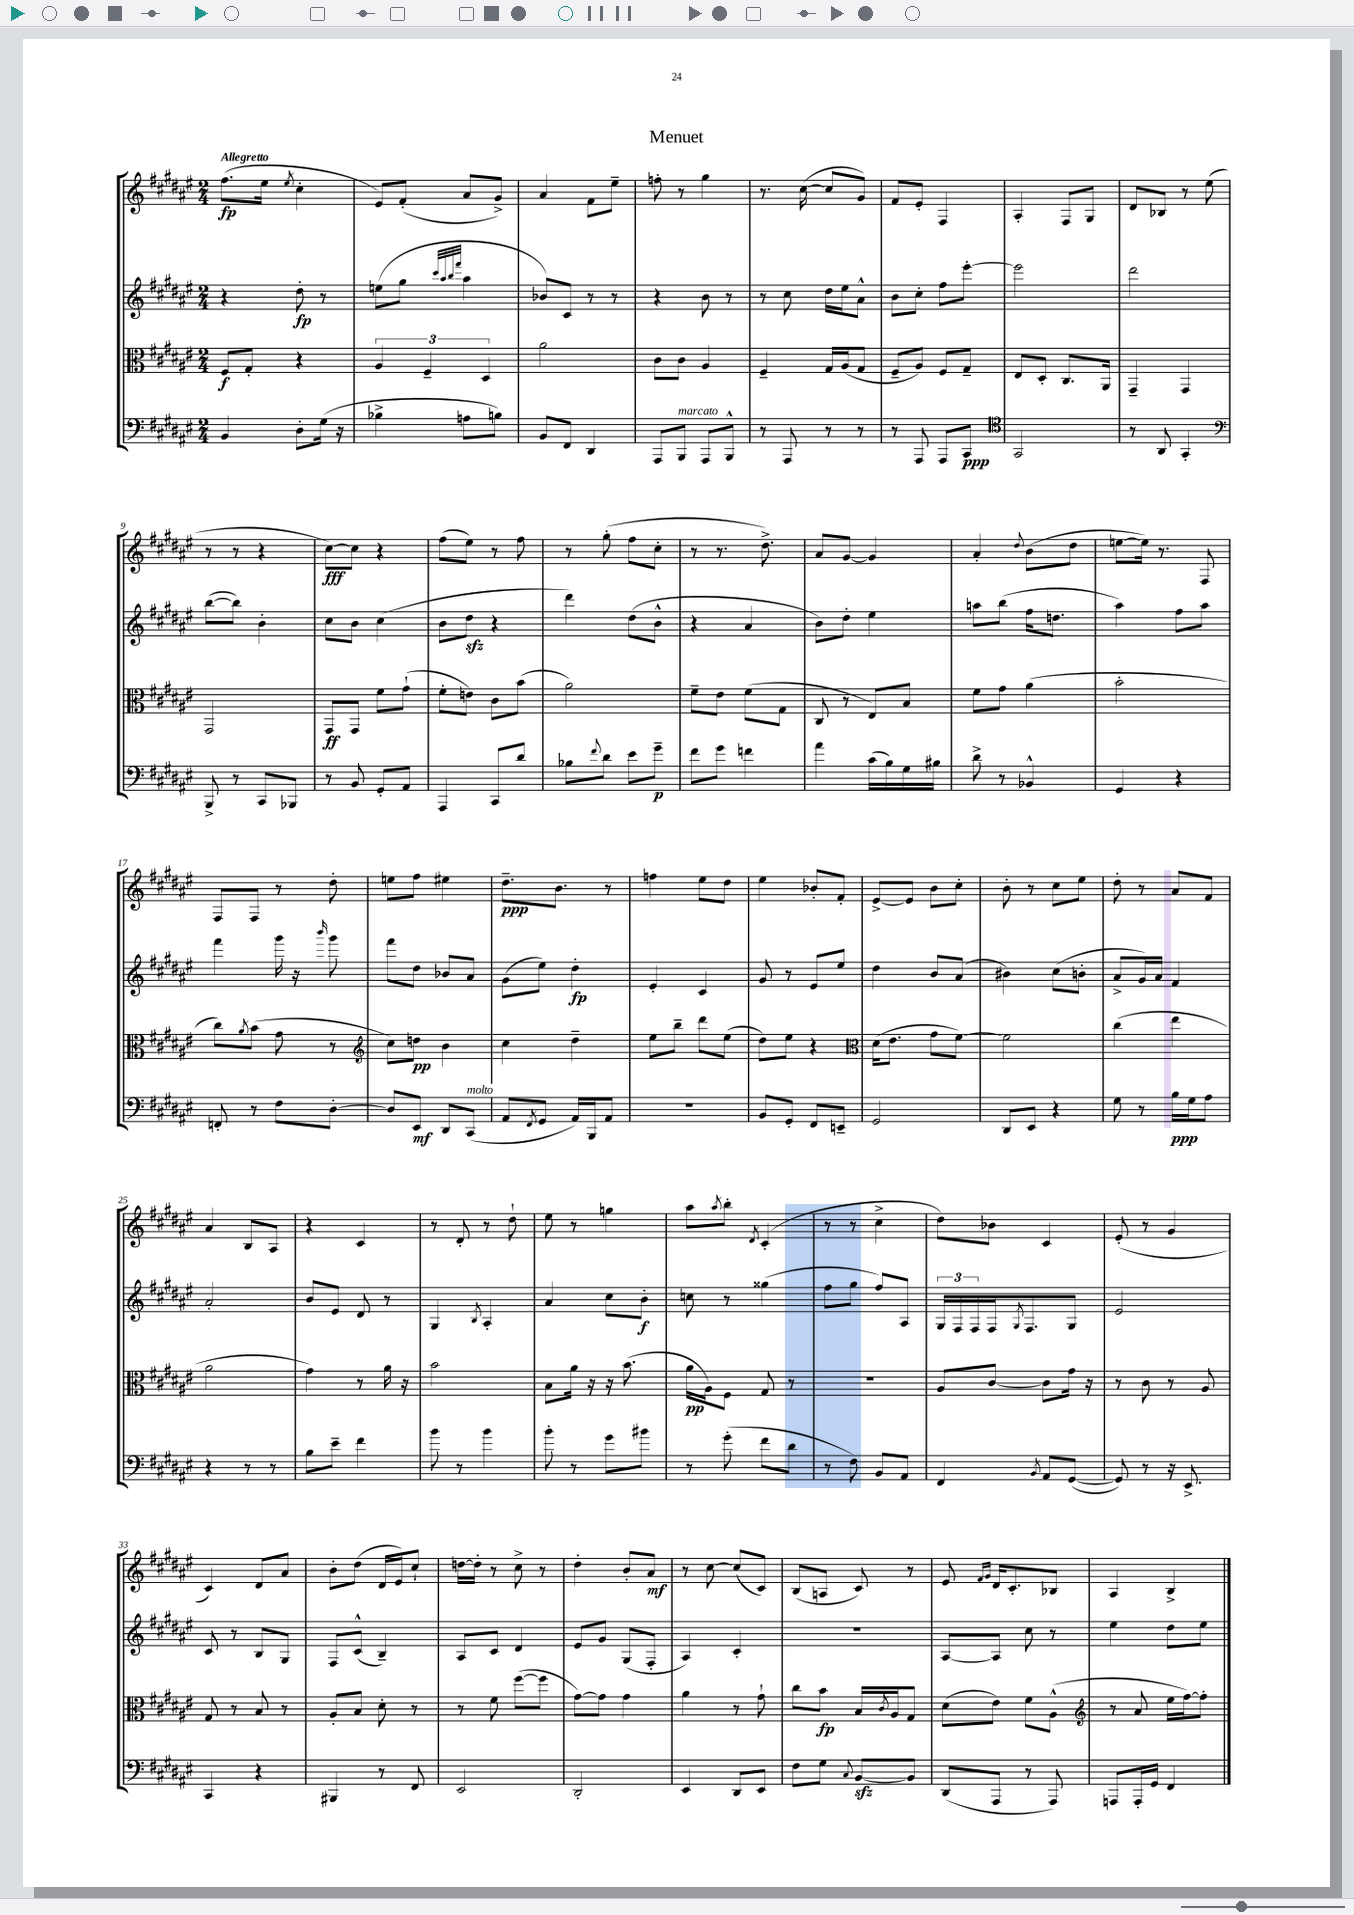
\header { title = "Menuet" }
<<
\new StaffGroup <<
\new Staff = "s0" {
    \clef treble \key fis \major \numericTimeSignature \time 2/4 \tempo "Allegretto"
    fis''8.\fp( eis''16 \acciaccatura { eis''8 } cis''4-. |
    eis'8) fis'8-.( ais'8 gis'8->) |
    ais'4 fis'8 eis''8-- |
    f''8-. r8 gis''4 |
    r8. cis''16~( cis''8 gis'8) |
    fis'8 eis'8-. fis4 |
    ais4-. fis8 gis8 |
    dis'8 bes8 r8 eis''8( |
    r8 r8 r4 |
    cis''8~\fff) cis''8 r4 |
    fis''8( eis''8) r8 fis''8 |
    r8 gis''8-.( fis''8 cis''8-. |
    r8 r8. dis''8.->) |
    ais'8 gis'8~ gis'4 |
    ais'4-. \appoggiatura { dis''8 } b'8( dis''8 |
    e''8~ e''16) r8. fis8 |
    fis8 fis8 r8 dis''8-. |
    e''8 fis''8 eis''4 |
    dis''8.--\ppp b'8. r8 |
    f''4 eis''8 dis''8 |
    eis''4 bes'8-. fis'8-. |
    eis'8~-> eis'8 b'8 cis''8-. |
    b'8-. r8 cis''8 eis''8 |
    dis''8-. r8 ais'8 fis'8 |
    ais'4 b8 ais8 |
    r4 cis'4 |
    r8 dis'8-. r8 dis''8-! |
    eis''8 r8 g''4 |
    ais''8 \acciaccatura { ais''8 } b''8-. \acciaccatura { dis'8 } cis'4-.( |
    r8 r8 cis''4-> |
    dis''8) bes'8 cis'4 |
    eis'8-.( r8 gis'4 |
    cis'4) dis'8 ais'8 |
    b'8-. dis''8( dis'16 eis'16) cis''8-! |
    d''16~ d''16-. r8 cis''8-> r8 |
    dis''4-. b'8-. ais'8\mf |
    r8 cis''8~ cis''8( cis'8) |
    b8( a8 cis'8) r8 |
    eis'8 \grace { fis'16 gis'16 } dis'16 cis'8.-. bes8 |
    ais4 b4-> \bar "|." |
}
\new Staff = "s1" {
    \clef treble \key fis \major \numericTimeSignature \time 2/4
    r4 dis''8-.\fp r8 |
    e''8( gis''8 \grace { cis'''32 ais''32 b''32 fis'''32 } ais''4 |
    bes'8) cis'8 r8 r8 |
    r4 b'8 r8 |
    r8 cis''8 dis''16 eis''16 ais'8-^ |
    b'8 cis''8-. fis''8 eis'''8~-. |
    eis'''2 |
    dis'''2 |
    b''8~( b''8) b'4-. |
    cis''8 b'8 cis''4( |
    b'8 dis''8\sfz r4 |
    dis'''4) dis''8( b'8-^ |
    r4 ais'4 |
    b'8) dis''8-. eis''4 |
    a''8 b''8( fis''16 d''8. |
    ais''4) fis''8 ais''8 |
    fis'''4 gis'''16 r16 \grace { b'''16 } gis'''8 |
    fis'''8 dis''8 bes'8 ais'8 |
    gis'8( eis''8) dis''4-.\fp |
    eis'4-. cis'4 |
    gis'8 r8 eis'8 eis''8 |
    dis''4 b'8 ais'8( |
    bis'4) cis''8( b'8-. |
    ais'8-> gis'16) ais'16 fis'4 |
    ais'2-. |
    b'8 eis'8 dis'8 r8 |
    gis4 \acciaccatura { b8 } ais4-. |
    ais'4 cis''8 b'8-.\f |
    c''8 r8 gisis''4( |
    fis''8 gis''8 fis''8) ais8 |
    \tuplet 3/2 { gis16 fis16 fis16 } fis16 \acciaccatura { gis8 } fis8. gis8 |
    eis'2 |
    cis'8 r8 b8 gis8 |
    fis8 cis'8-^( b4--) |
    ais8 cis'8 dis'4 |
    eis'8 gis'8 gis8( fis8-. |
    ais4) cis'4-. |
    r2 |
    ais8~ ais8 cis''8 r8 |
    eis''4 dis''8 eis''8 \bar "|." |
}
\new Staff = "s2" {
    \clef alto \key fis \major \numericTimeSignature \time 2/4
    fis8\f gis8-. r4 |
    \tuplet 3/2 { ais4 fis4-- dis4 } |
    ais'2 |
    cis'8 cis'8 ais4 |
    fis4-- gis16 ais16( gis8 |
    fis8-- ais8) fis8 gis8-- |
    eis8 dis8-. cis8. ais,16 |
    gis,4-- gis,4 |
    gis,2 |
    gis,8\ff gis,8 fis'8 gis'8-!( |
    fis'8-. e'8) cis'8 b'8( |
    ais'2) |
    fis'8-- eis'8 fis'8( gis8 |
    cis8 r8 eis8) b8 |
    fis'8 gis'8 ais'4( |
    b'2-. |
    cis''8) \acciaccatura { ais'8 } b'8( gis'8 r8 |
    \clef treble cis''8) d''8\pp b'4 |
    cis''4 dis''4-- |
    eis''8 b''8-- dis'''8 eis''8( |
    dis''8) eis''8 r4 |
    \clef alto dis'16( eis'8. gis'8 fis'8~) |
    fis'2 |
    cis''4( eis''4 |
    ais'2 |
    gis'4) r8 ais'16 r16 |
    b'2 |
    b8 ais'16 r16 r16 b'8.( |
    ais'16\pp ais16) fis8 gis8 r8 |
    R2 |
    ais8 cis'8~ cis'8 gis'16 r16 |
    r8 cis'8 r8 ais8 |
    gis8 r8 b8 r8 |
    ais8-. b8 dis'8-. r8 |
    r8 fis'8 fis''8~( fis''8 |
    gis'8~) gis'8 gis'4 |
    ais'4 r8 gis'8-! |
    cis''8 b'8\fp b16 \acciaccatura { cis'8 } ais16 gis8 |
    dis'8( eis'8) fis'8 ais8-^( |
    \clef treble r8 ais'8 eis''16 fis''16~) fis''8-. \bar "|." |
}
\new Staff = "s3" {
    \clef bass \key fis \major \numericTimeSignature \time 2/4
    b,4 dis8-. gis16( r16 |
    bes4-> a8 b8) |
    b,8 fis,8 dis,4 |
    ais,,8 b,,8^\markup { \italic "marcato" } ais,,8 b,,8-^ |
    r8 ais,,8 r8 r8 |
    r8 ais,,8 ais,,8 cis,8\ppp |
    \clef tenor gis,2 |
    r8 ais,8 gis,4-. |
    \clef bass b,,8-> r8 cis,8 bes,,8 |
    r8 b,8 gis,8-. ais,8 |
    ais,,4 cis,8 dis'8 |
    bes8 \appoggiatura { fis'8 } dis'8 eis'8 gis'8--\p |
    fis'8 gis'8 f'4 |
    ais'4 cis'16( b16) gis16 bis16 |
    dis'8-> r8 bes,4-^ |
    gis,4 r4 |
    f,8-. r8 fis8 dis8~-. |
    dis8 eis,8\mf dis,8 cis,8^\markup { \italic "molto" }( |
    ais,8 \acciaccatura { fis,8 } gis,8 ais,16) b,,16 ais,8 |
    R2 |
    b,8 gis,8-. fis,8 e,8-- |
    gis,2 |
    dis,8 eis,8 r4 |
    gis8 r8 b16\ppp gis16 ais8 |
    r4 r8 r8 |
    b8 eis'8-- fis'4 |
    b'8 r8 b'4 |
    b'8-. r8 gis'8 bis'8 |
    r8 gis'8-.( fis'8 dis'8 |
    r8 fis8) b,8 ais,8 |
    fis,4 \acciaccatura { b,8 } ais,8 gis,8~( |
    gis,8) r8 r16 eis,8.-> |
    cis,4 r4 |
    bis,,4 r8 fis,8 |
    eis,2 |
    dis,2-. |
    eis,4 dis,8 eis,8 |
    fis8 gis8 \appoggiatura { cis8 } b,8~\sfz b,8 |
    dis,8( ais,,8 r8 ais,,8) |
    a,,8 a,,16-. gis,16 fis,4 \bar "|." |
}
>>
>>
